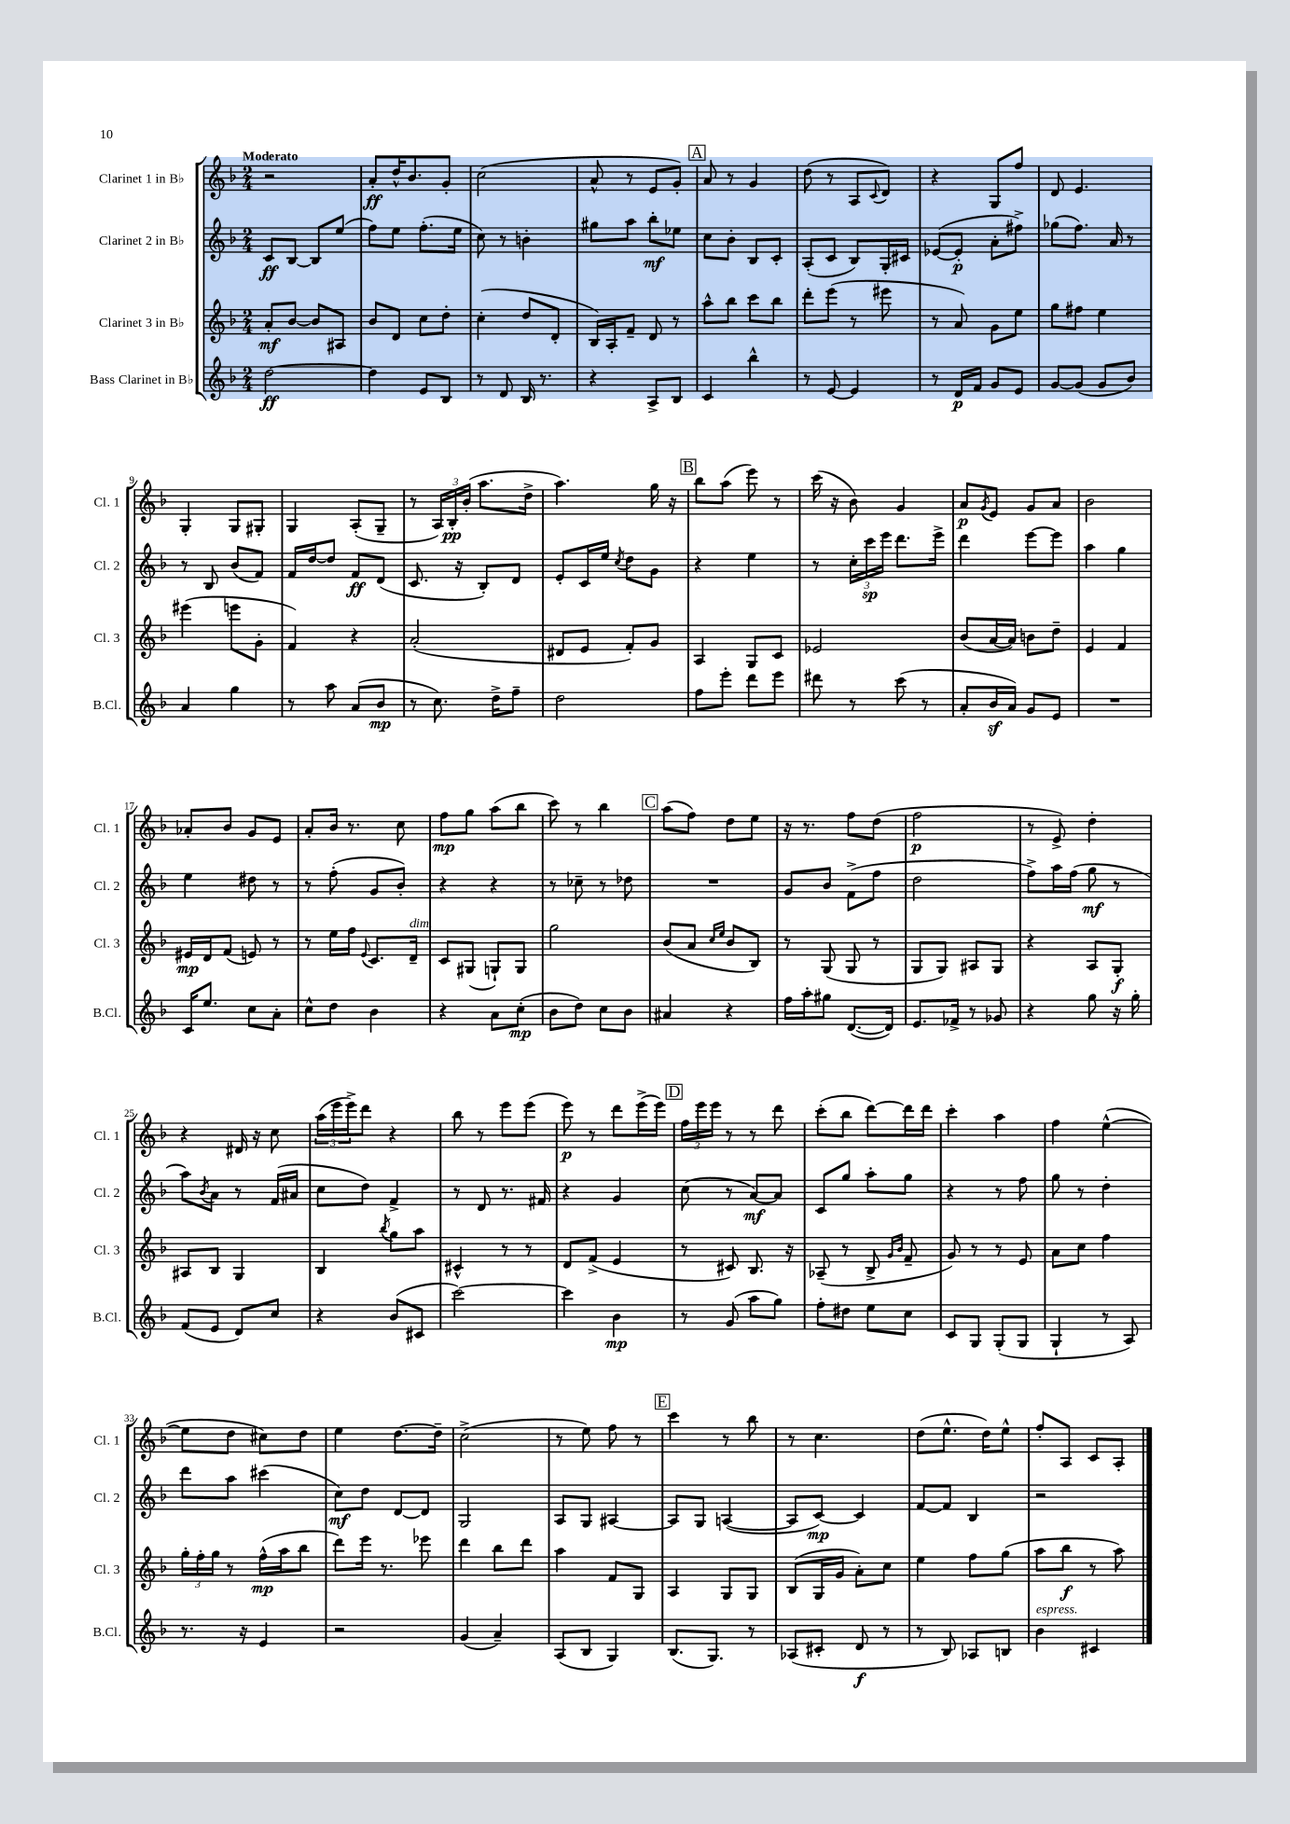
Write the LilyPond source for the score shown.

<<
\new StaffGroup <<
\new Staff = "s0" \with { instrumentName = "Clarinet 1 in Bb" shortInstrumentName = "Cl. 1" } {
    \clef treble \key f \major \numericTimeSignature \time 2/4 \tempo "Moderato"
    r2 |
    a'8-.\ff d''16-^ bes'8. g'8-. |
    c''2( |
    a'8-^ r8 e'8 g'8-.) |
    \mark \markup { \box "A" } a'8 r8 g'4 |
    d''8( r8 a8 \appoggiatura { c'8 } d'8) |
    r4 g8 f''8 |
    d'8 e'4. |
    g4-. g8 gis8-. |
    g4 a8-.( g8-- |
    r8 \tuplet 3/2 { a16) bes16-.\pp bes'16-.( } a''8. d''16-> |
    a''4.) g''16 r16 |
    \mark \markup { \box "B" } bes''8 a''8( e'''8) r8 |
    c'''16( r16 bes'8) g'4 |
    a'8\p \acciaccatura { g'8 } e'8 g'8 a'8 |
    bes'2 |
    aes'8-. bes'8 g'8 e'8 |
    a'8-. bes'16 r8. c''8 |
    f''8\mp g''8 a''8( bes''8 |
    c'''8) r8 bes''4 |
    \mark \markup { \box "C" } a''8( f''8) d''8 e''8 |
    r16 r8. f''8 d''8( |
    f''2\p |
    r8 e'8->) d''4-. |
    r4 dis'16 r16 c''8 |
    \tuplet 3/2 { a''16( e'''16 e'''16->) } d'''8 r4 |
    bes''8 r8 e'''8 e'''8( |
    e'''8\p) r8 d'''8 e'''16->( e'''16) |
    \mark \markup { \box "D" } \tuplet 3/2 { f''16 e'''16 e'''16 } r8 r8 d'''8 |
    c'''8-.( bes''8 d'''8~) d'''16 d'''16 |
    c'''4-. a''4 |
    f''4 e''4~-^( |
    e''8 d''8 cis''8) d''8 |
    e''4 d''8.~ d''16-- |
    c''2->( |
    r8 e''8) f''8 r8 |
    \mark \markup { \box "E" } c'''4 r8 bes''8 |
    r8 c''4. |
    d''8( e''8.-^ d''16) e''8-^ |
    f''8-. a8 c'8 a8-. \bar "|." |
}
\new Staff = "s1" \with { instrumentName = "Clarinet 2 in Bb" shortInstrumentName = "Cl. 2" } {
    \clef treble \key f \major \numericTimeSignature \time 2/4
    c'8\ff bes8~ bes8 e''8( |
    f''8) e''8 f''8.-.( e''16 |
    c''8) r8 b'4-. |
    gis''8 a''8 bes''8-.\mf ees''8 |
    \mark \markup { \box "A" } c''8 bes'8-. bes8 c'8-. |
    a8-.( c'8 bes8) g16-. cis'16 |
    ees'8~( ees'8-.\p a'8-. fis''8->) |
    ges''8( f''8.) a'16 r8 |
    r8 bes8 bes'8( f'8) |
    f'16 d''16~ d''8 f'8\ff d'8( |
    c'8. r16 bes8-.) d'8 |
    e'8-. c'16 e''16 \acciaccatura { c''8 } d''8 g'8 |
    \mark \markup { \box "B" } r4 e''4 |
    r8 \tuplet 3/2 { c''16-. c'''16\sp e'''16 } d'''8. e'''16-> |
    d'''4 e'''8~ e'''8 |
    a''4 g''4 |
    e''4 dis''8 r8 |
    r8 f''8-.( g'8 bes'8-.) |
    r4 r4 |
    r8 ces''8-- r8 des''8 |
    \mark \markup { \box "C" } R2 |
    g'8 bes'8 f'8->( f''8 |
    d''2 |
    f''8->) a''16 f''16( g''8\mf r8 |
    a''8) \acciaccatura { bes'8 } a'8 r8 f'16( ais'16 |
    c''8 d''8) f'4-> |
    r8 d'8 r8. fis'16 |
    r4 g'4 |
    \mark \markup { \box "D" } c''8( r8 a'8~\mf) a'8 |
    c'8 g''8 a''8-. g''8 |
    r4 r8 f''8 |
    g''8 r8 d''4-. |
    d'''8 a''8 cis'''4( |
    c''8\mf) d''8 d'8~ d'8 |
    g2 |
    a8 g8 ais4~ |
    \mark \markup { \box "E" } ais8 g8 a4~( |
    a8 c'8~\mp) c'4 |
    f'8~ f'8 bes4 |
    r2 \bar "|." |
}
\new Staff = "s2" \with { instrumentName = "Clarinet 3 in Bb" shortInstrumentName = "Cl. 3" } {
    \clef treble \key f \major \numericTimeSignature \time 2/4
    a'8-.\mf bes'8~ bes'8 ais8 |
    bes'8 d'8 c''8 d''8-. |
    c''4-.( d''8 d'8-. |
    bes16) a16-. f'8-- d'8 r8 |
    \mark \markup { \box "A" } a''8-^ bes''8 c'''8 bes''8 |
    d'''8-. e'''8( r8 eis'''8 |
    r8 a'8) g'8 e''8 |
    g''8 fis''8 e''4 |
    eis'''4( e'''8 g'8-. |
    f'4) r4 |
    a'2-.( |
    dis'8 e'8 f'8-.) g'8 |
    \mark \markup { \box "B" } a4 g8 c'8 |
    ees'2 |
    bes'8( a'16~ a'16) b'8 d''8-- |
    e'4 f'4 |
    eis'16\mp d'16 f'8( e'8) r8 |
    r8 e''16 f''16 \appoggiatura { e'8 } c'8. d'16--^\markup { \italic "dim." } |
    c'8 gis8( g8-!) g8 |
    g''2 |
    \mark \markup { \box "C" } bes'8( a'8 \grace { c''16 e''16 } bes'8 bes8) |
    r8 g8( g8 r8 |
    g8 g8) ais8 g8 |
    r4 a8 g8-.\f |
    ais8 bes8 g4 |
    bes4 \acciaccatura { bes''8 } g''8 a''8 |
    cis'4-^ r8 r8 |
    d'8 f'8->( e'4 |
    \mark \markup { \box "D" } r8 cis'8) bes8. r16 |
    aes8--( r8 bes8-> \grace { g'16 bes'16 } f'8-- |
    g'8) r8 r8 e'8 |
    a'8 c''8 f''4 |
    \tuplet 3/2 { g''16-. f''16-. g''16 } r8 f''16-^\mp( a''16 bes''8 |
    d'''8) e'''16 r8. ees'''8 |
    d'''4 bes''8 d'''8 |
    a''4 f'8 g8 |
    \mark \markup { \box "E" } a4 g8 g8 |
    bes8( g16 g'16 a'8-.) c''8 |
    e''4 f''8 g''8( |
    a''8 bes''8\f r8 a''8) \bar "|." |
}
\new Staff = "s3" \with { instrumentName = "Bass Clarinet in Bb" shortInstrumentName = "B.Cl." } {
    \clef treble \key f \major \numericTimeSignature \time 2/4
    d''2~\ff |
    d''4 e'8 bes8 |
    r8 d'8 bes16 r8. |
    r4 a8-> bes8 |
    \mark \markup { \box "A" } c'4 bes''4-^ |
    r8 e'8~ e'4 |
    r8 d'16\p f'16 g'8 e'8 |
    g'8~ g'8( g'8 bes'8) |
    a'4 g''4 |
    r8 a''8 a'8( bes'8\mp |
    r8 c''8.) d''16-> f''8-- |
    d''2 |
    \mark \markup { \box "B" } f''8 e'''8-. d'''8 e'''8 |
    dis'''8 r8 c'''8( r8 |
    a'8-. bes'16\sf a'16) g'8 e'8 |
    R2 |
    c'16 e''8. c''8 a'8-. |
    c''8-^ d''8 bes'4 |
    r4 a'8 c''8-.\mp( |
    bes'8 d''8) c''8 bes'8 |
    \mark \markup { \box "C" } ais'4 r4 |
    f''16 a''16-. gis''8 d'8.~( d'16) |
    e'8. fes'16-> r8 ges'8 |
    r4 g''8 r16 g''16-. |
    f'8( e'8 d'8) c''8 |
    r4 bes'8( cis'8 |
    c'''2~) |
    c'''4 bes'4\mp |
    \mark \markup { \box "D" } r8 g'8( a''8 g''8) |
    f''8-. dis''8 e''8 c''8 |
    c'8 g8 g8-.( g8 |
    g4-! r8 a8) |
    r8. r16 e'4 |
    r2 |
    g'4( a'4--) |
    a8( bes8 g4) |
    \mark \markup { \box "E" } bes8.( g8.) r8 |
    aes8( cis'8-. d'8\f r8 |
    r8 bes8) aes8 b8 |
    bes'4^\markup { \italic "espress." } cis'4 \bar "|." |
}
>>
>>
